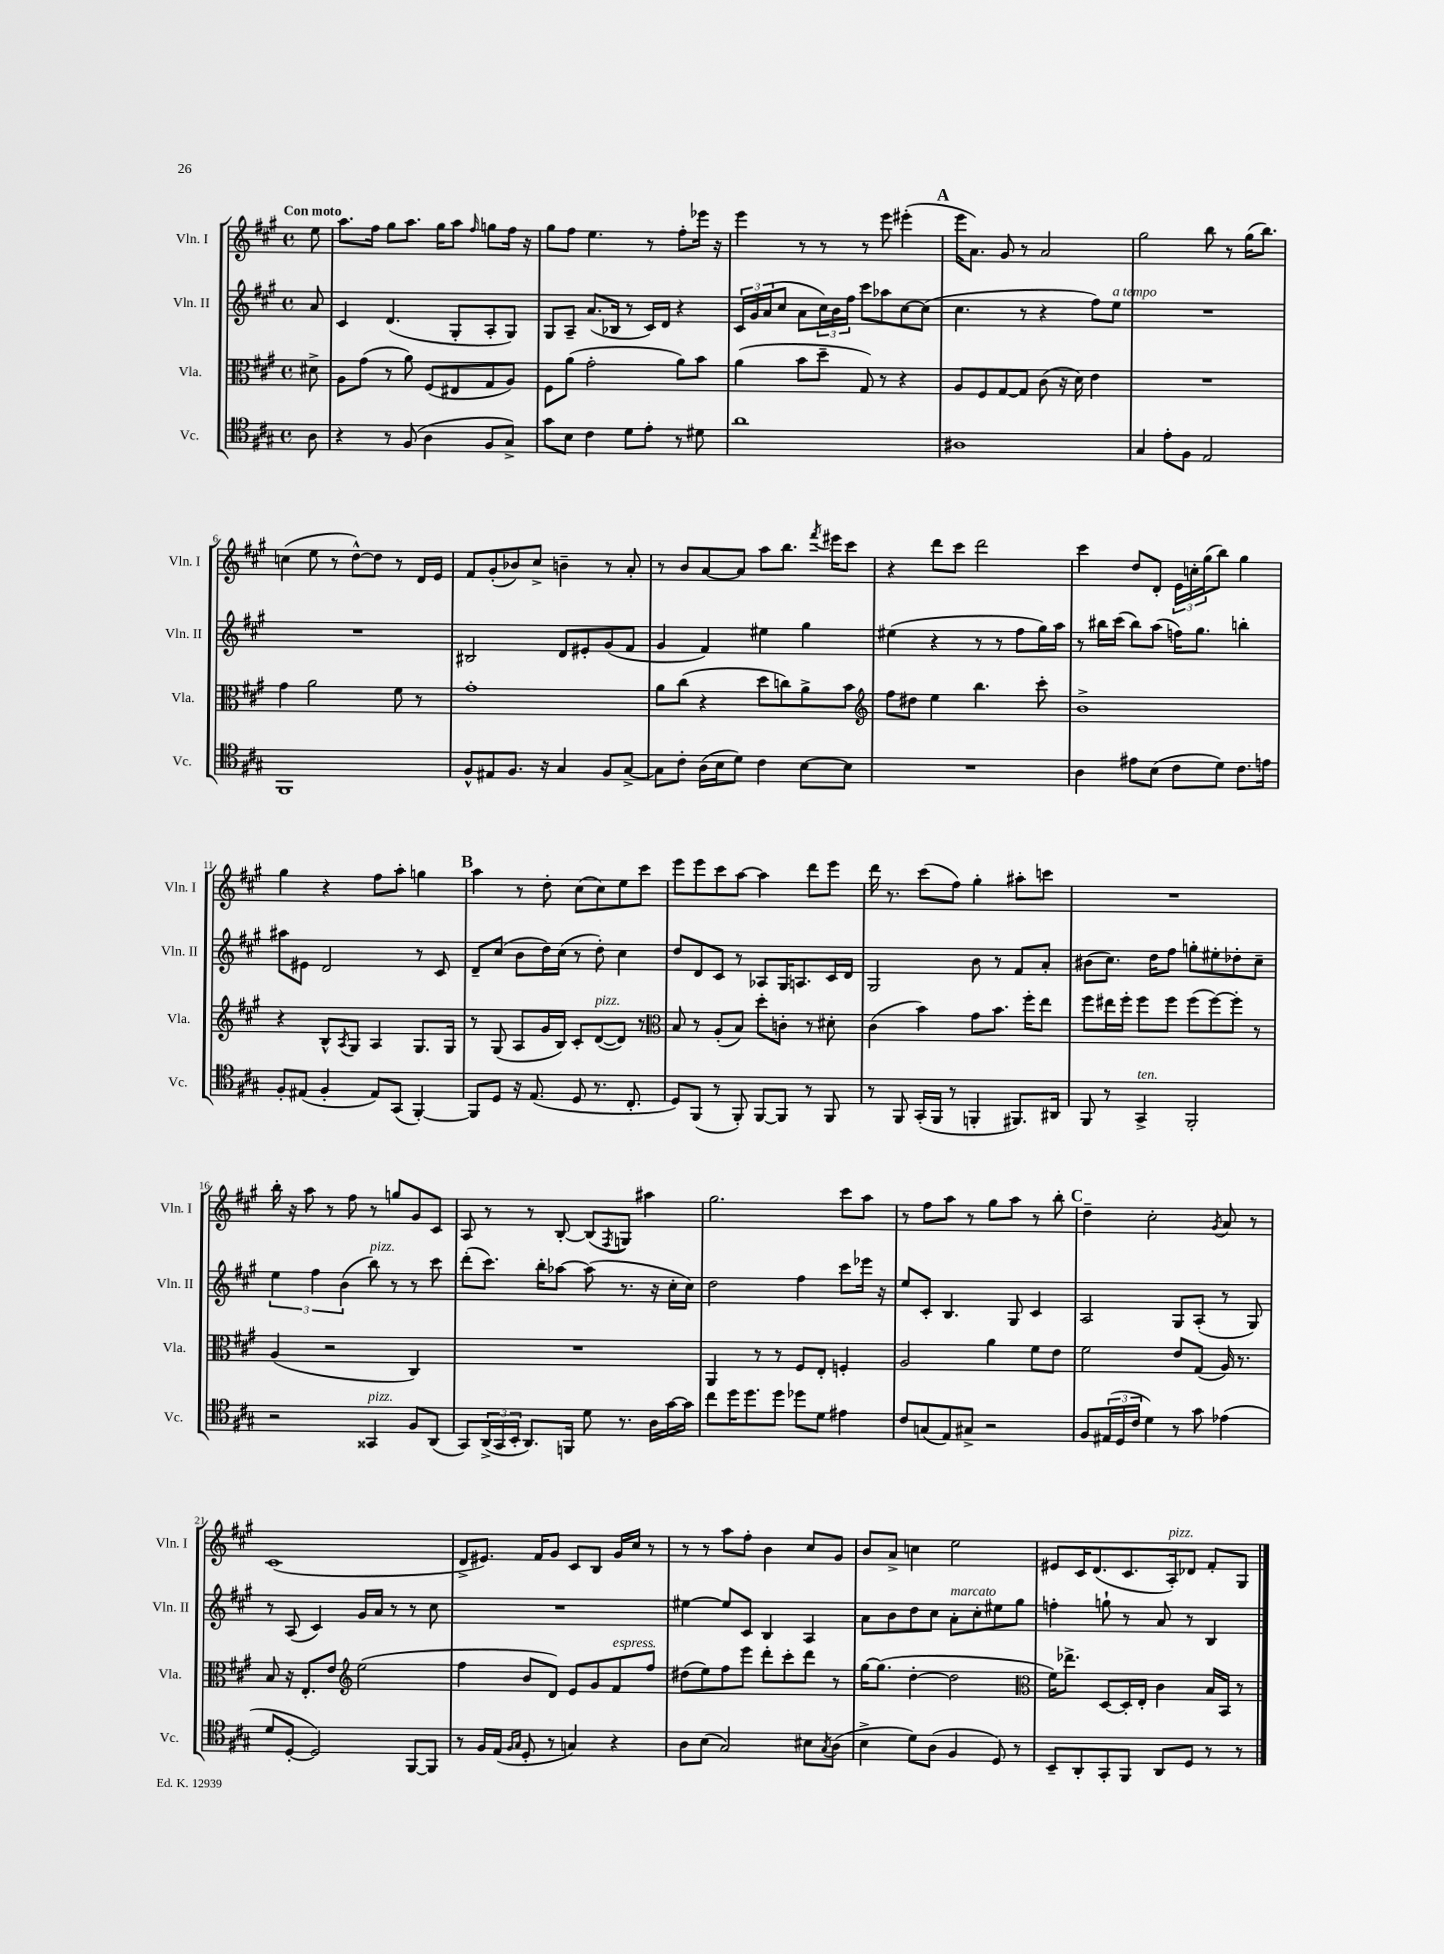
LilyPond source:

<<
\new StaffGroup <<
\new Staff = "s0" \with { instrumentName = "Vln. I" shortInstrumentName = "Vln. I" } {
    \clef treble \key a \major \defaultTimeSignature \time 4/4 \partial 8 \tempo "Con moto"
    e''8 |
    a''8. fis''16 gis''8 a''8. gis''16 a''8 \grace { fis''16 } g''8 fis''16 r16 |
    gis''8 fis''8 e''4. r8 fis''8-. ees'''16 r16 |
    e'''4 r8 r8 r8 e'''8 eis'''4-.( |
    \mark \markup { \bold "A" } e'''16 a'8.) gis'8 r8 a'2 |
    gis''2 b''8 r8 gis''16( b''8.) |
    c''4( e''8 r8 d''8~-^) d''8 r8 d'16 e'16 |
    fis'8 gis'8-.( bes'8) cis''8-> b'4-- r8 a'8-. |
    r8 b'8 a'8~ a'8 a''8 b''8. \acciaccatura { fis'''8 } eis'''16 cis'''8 |
    r4 d'''8 cis'''8 d'''2 |
    cis'''4 d''8 d'8-. \tuplet 3/2 { e'16 c''16-. gis''16( } b''8) gis''4 |
    gis''4 r4 fis''8 a''8-. g''4 |
    \mark \markup { \bold "B" } a''4 r8 d''8-. cis''8( cis''8) e''8 cis'''8 |
    e'''8 e'''8 cis'''8 a''8~ a''4 d'''8 e'''8 |
    d'''16 r8. cis'''8( fis''8) gis''4-. ais''8-. c'''8 |
    R1 |
    b''16-. r16 a''8 r8 fis''8 r8 g''8 gis'8 cis'8 |
    a8 r8 r8 b8~-. b8( \acciaccatura { fis8 } g8) ais''4 |
    gis''2. cis'''8 a''8 |
    r8 fis''8 a''8 r8 gis''8 a''8 r8 b''8-. |
    \mark \markup { \bold "C" } d''4-- cis''2-. \acciaccatura { gis'8 } a'8 r8 |
    cis'1( |
    d'8-> eis'8.) fis'16 gis'8 cis'8 b8 gis'16 cis''16 r8 |
    r8 r8 a''8 fis''8-. b'4 cis''8 gis'8 |
    b'8 a'8-> c''4 e''2 |
    eis'8 cis'16 d'8.( cis'8. a16-.^\markup { \italic "pizz." }) des'8 fis'8-. gis8 \bar "|." |
}
\new Staff = "s1" \with { instrumentName = "Vln. II" shortInstrumentName = "Vln. II" } {
    \clef treble \key a \major \defaultTimeSignature \time 4/4 \partial 8
    a'8 |
    cis'4 d'4.( gis8-. a8-. gis8) |
    gis8 a8-- a'8.( bes16 r8 cis'16) d'16 r4 |
    \tuplet 3/2 { cis'16 gis'16 a'16( } cis''8 a'8 \tuplet 3/2 { cis''16) b'16 fis''16 } cis'''8 aes''8 cis''8~ cis''8( |
    \mark \markup { \bold "A" } cis''4. r8 r4 fis''8) e''8^\markup { \italic "a tempo" } |
    R1 |
    R1 |
    bis2 d'8 eis'8-. gis'8( fis'8 |
    gis'4 fis'4) eis''4 gis''4 |
    eis''4( r4 r8 r8 fis''8 gis''16) a''16 |
    r8 bis''16 cis'''16( bis''8) a''8( f''16) gis''8. b''4-. |
    ais''8 eis'8 d'2 r8 cis'8 |
    \mark \markup { \bold "B" } d'8-- cis''8( b'8 d''16) cis''16( r8 d''8-.) cis''4 |
    d''8 d'8 cis'8 r8 aes8 gis16 a8. cis'16 d'16 |
    gis2 b'8 r8 fis'8 a'8-. |
    bis'8( cis''8.) d''16 fis''8 g''8-. eis''8-. des''8-. cis''8-- |
    \tuplet 3/2 { e''4 fis''4 b'4( } b''8^\markup { \italic "pizz." }) r8 r8 cis'''8 |
    d'''8-.( cis'''8.) b''16-. aes''8~ aes''8( r8. r16 cis''16-. cis''16) |
    d''2 fis''4 cis'''8 ees'''16 r16 |
    e''8 cis'8-. b4. gis8 cis'4 |
    \mark \markup { \bold "C" } a2 gis8 a8-.( r8 gis8) |
    r8 a8( cis'4) gis'16 a'16 r8 r8 cis''8 |
    R1 |
    eis''4~ eis''8 cis'8 b4 a4 |
    a'8 b'8 d''8 cis''8 a'8-.^\markup { \italic "marcato" } cis''8-. eis''8 gis''8 |
    f''4-. g''8-! r8 a'8 r8 b4 \bar "|." |
}
\new Staff = "s2" \with { instrumentName = "Vla." shortInstrumentName = "Vla." } {
    \clef alto \key a \major \defaultTimeSignature \time 4/4 \partial 8
    dis'8-> |
    a8 gis'8( r8 a'8) fis8( eis8 gis8 a8) |
    fis8 a'8( gis'2-. a'8) b'8 |
    a'4( b'8 d''8-- gis8) r8 r4 |
    \mark \markup { \bold "A" } a8 fis8 gis8~ gis8 cis'8( r16 d'16) e'4 |
    R1 |
    gis'4 a'2 fis'8 r8 |
    gis'1-. |
    a'8 cis''8( r4 d''8 c''8) a'8-> b'8 |
    \clef treble fis''8 dis''8 e''4 b''4. cis'''8-. |
    b'1-> |
    r4 b8-^ \acciaccatura { a8 } gis8 a4 gis8. gis16 |
    \mark \markup { \bold "B" } r8 gis8( a8 gis'16 b16) cis'8-. d'8~^\markup { \italic "pizz." }( d'8) r8 |
    \clef alto b8 r8 a8-.( b8) d''8-. c'8-. r8 dis'8-. |
    cis'4( b'4) gis'8 b'8. fis''16-. e''8 |
    fis''8 eis''16 fis''16-. fis''8 fis''8 fis''8( fis''8~) fis''8-. r8 |
    a4( r2 cis4) |
    R1 |
    a,4 r8 r8 fis8 e8-. f4-. |
    a2 a'4 fis'8 e'8 |
    \mark \markup { \bold "C" } fis'2 e'8 gis8( a16) r8. |
    b8 r16 e8.-. e'8 \clef treble e''2( |
    fis''4 b'8 d'8) e'8 gis'8 fis'8^\markup { \italic "espress." } fis''8 |
    dis''8( e''8) fis''8 e'''8 d'''8-. cis'''8-. d'''8 r8 |
    gis''16~ gis''8.( d''4~-. d''2 |
    \clef alto fis'16) ees''8.-> d8~ d16-. e16-. cis'4 b16 b,16 r8 \bar "|." |
}
\new Staff = "s3" \with { instrumentName = "Vc." shortInstrumentName = "Vc." } {
    \clef tenor \key a \major \defaultTimeSignature \time 4/4 \partial 8
    a8 |
    r4 r8 fis8( a4 fis8 gis8->) |
    gis'8 b8 cis'4 d'8 e'8-. r8 dis'8 |
    a'1 |
    \mark \markup { \bold "A" } ais1 |
    gis4 e'8-. fis8 e2 |
    fis,1 |
    fis8-^ eis8 fis8. r16 gis4 fis8 gis8~-> |
    gis8 cis'8-. a16( b16 d'8) cis'4 b8~ b8 |
    R1 |
    a4 eis'8 b8( cis'8 d'8) cis'8. e'16 |
    fis8-. eis8( fis4-. eis8) gis,8( fis,4~-.) |
    \mark \markup { \bold "B" } fis,8 d8 r16 e8.( d8 r8. cis8.-. |
    d8) fis,8( r8 fis,8-.) fis,8~ fis,8 r8 fis,8 |
    r8 fis,8 gis,16-.( fis,16 r8 f,4-. fis,8.) ais,16 |
    fis,8 r8 gis,4->^\markup { \italic "ten." } fis,2-. |
    r2 gisis,4^\markup { \italic "pizz." } fis8 a,8( |
    gis,8) \tuplet 3/2 { a,16->( gis,16 b,16-. } a,8.) f,16 d'8 r8. a16 gis'16~ gis'16 |
    cis''8 d''16 d''8. d''8 des''8 d'8 eis'4 |
    cis'8 g8( e8) gis8-> r2 |
    \mark \markup { \bold "C" } fis8 \tuplet 3/2 { eis16( d16 cis'16 } d'4) r8 gis'8 ees'4( |
    d'8 d8~-. d2) fis,8~ fis,8 |
    r8 fis16 e16( \grace { fis16 gis16 } d8-. r8 g4) r4 |
    a8 b8( gis2) bis8 \acciaccatura { gis8 } a8( |
    b4-> d'8) a8( fis4 d8) r8 |
    b,8-- a,8-. gis,8-. fis,8 a,8 d8 r8 r8 \bar "|." |
}
>>
>>
